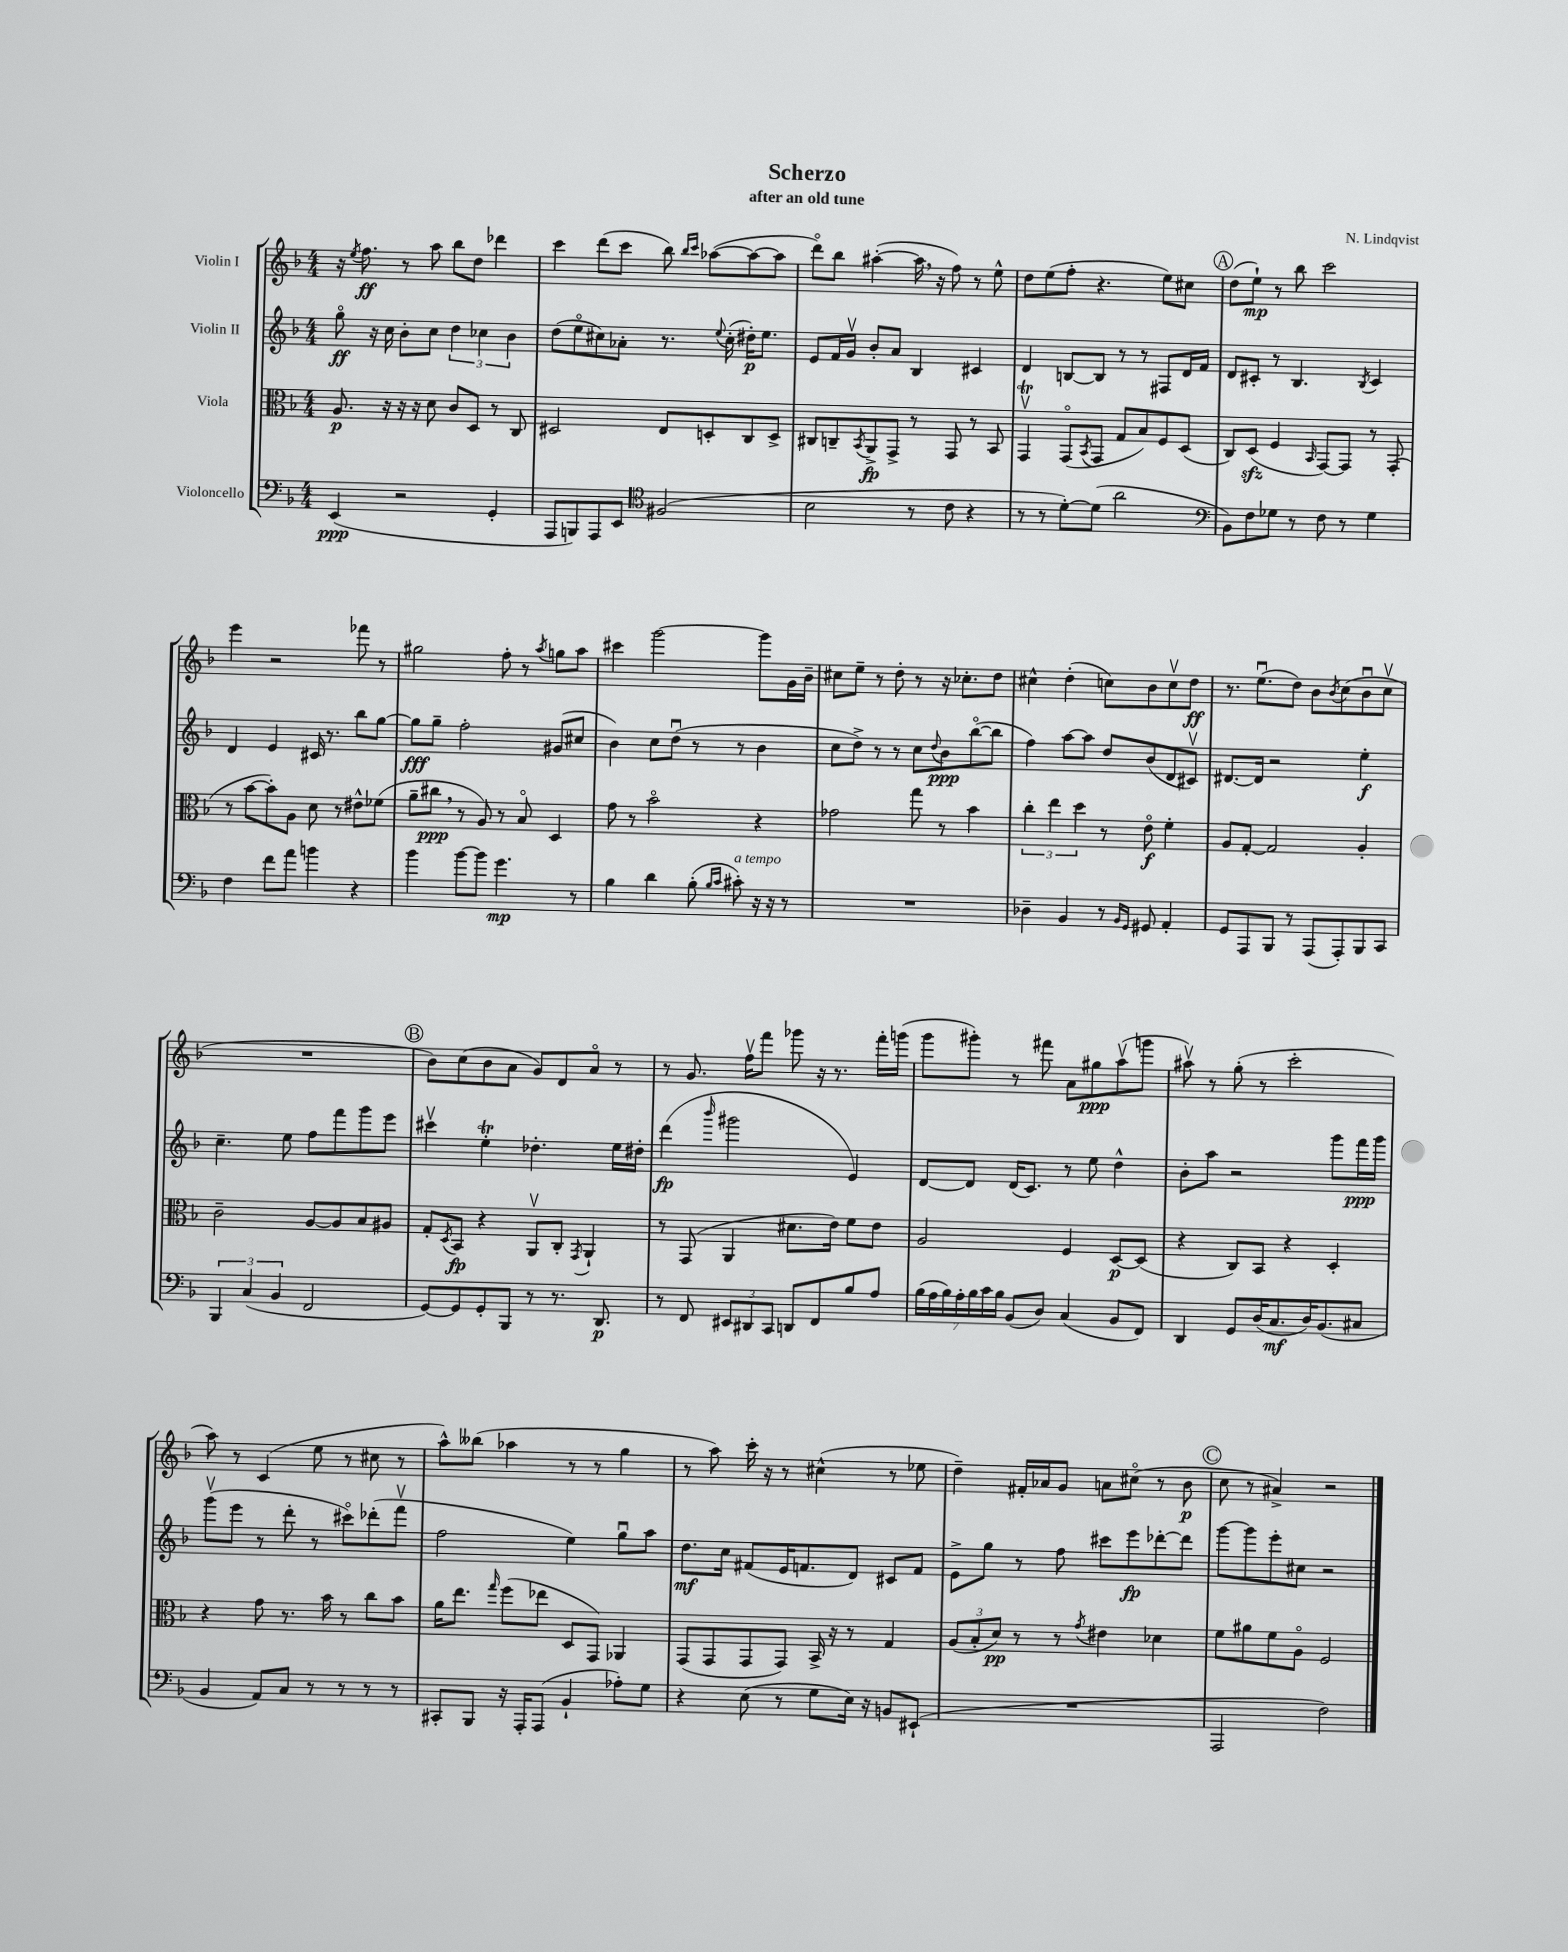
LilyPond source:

\header { title = "Scherzo" composer = "N. Lindqvist" subtitle = "after an old tune" }
<<
\new StaffGroup <<
\new Staff = "s0" \with { instrumentName = "Violin I" } {
    \clef treble \key f \major \numericTimeSignature \time 4/4
    r16 \acciaccatura { e''8 } f''8.\ff r8 a''8 bes''8 d''8 des'''4 |
    c'''4 d'''8( c'''8 bes''8) \grace { bes''16 c'''16 } aes''8~( aes''8~ aes''8 |
    d'''8\flageolet) bes''8 ais''4~-.( ais''16 \breathe r16 f''8) r8 e''8-^ |
    d''8 e''8( f''8-. r4. e''8) cis''8 |
    \mark \markup { \circle "A" } d''8( e''8-!\mp) r8 bes''8 c'''2 |
    e'''4 r2 fes'''8 r8 |
    gis''2 f''8-. r8 \acciaccatura { a''8 } g''8 a''8 |
    cis'''4 g'''2~ g'''8 g'16 bes'16-- |
    cis''8 e''8-- r8 d''8-. r8 r16 ces''8.-. d''8 |
    cis''4-^ d''4-.( c''8) bes'8 c''8\upbow d''8\ff |
    r8. e''8.\downbow( d''8) bes'8 \acciaccatura { bes'8 } c''8( bes'8\downbow c''8\upbow |
    R1 |
    \mark \markup { \circle "B" } bes'8) c''8( bes'8 a'8 g'8) d'8 a'8\flageolet r8 |
    r8 g'8. f''16\upbow f'''8 ges'''8 r16 r8. f'''16-. g'''16( |
    g'''8 gis'''8-.) r8 fis'''8 a'8 gis''8\ppp a''8\upbow( g'''8 |
    ais''8\upbow) r8 g''8-.( r8 c'''2-. |
    a''8) r8 c'4( e''8 r8 cis''8 r8 |
    a''8-^) beses''8( aes''4 r8 r8 g''4 |
    r8 a''8) c'''16-. r16 r8 cis''4-^( r8 ees''8 |
    d''4--) fis'16-. aes'16 g'8 a'8 cis''8\flageolet( r8 bes'8\p |
    \mark \markup { \circle "C" } c''8 r8 ais'4->) r2 \bar "|." |
}
\new Staff = "s1" \with { instrumentName = "Violin II" } {
    \clef treble \key f \major \numericTimeSignature \time 4/4
    g''8\flageolet\ff r16 c''16 bes'8-. c''8 \tuplet 3/2 { d''4 ces''4 bes'4 } |
    d''8( e''8\flageolet cis''8) aes'8-. r8. \appoggiatura { e''8 } cis''16-.( dis''16-.\p) e''8. |
    e'8 f'16 g'16\upbow bes'8-. a'8 bes4 cis'4 |
    d'4 b8~ b8 r8 r8 fis8 d'16 f'16 |
    \mark \markup { \circle "A" } d'8 cis'8-. r8 bes4. \acciaccatura { bes8 } cis'4 |
    d'4 e'4 cis'16 r8. bes''8 g''8~ |
    g''8\fff g''8-- f''2-. gis'8( cis''8 |
    bes'4) c''8 d''8\downbow( r8 r8 bes'4 |
    c''8 d''8->) r8 r8 c''8 \appoggiatura { d''8 } bes'8\ppp bes''8~\flageolet( bes''8 |
    f''4) a''8~ a''8 d''8 bes'8( d'8 cis'8\upbow) |
    dis'8.~ dis'16 r2 e''4-.\f |
    c''4.-- e''8 f''8 f'''8 g'''8 e'''8 |
    \mark \markup { \circle "B" } cis'''4\upbow e''4-.\trill des''4.-. e''16 dis''16-. |
    d'''4\fp( \grace { bes'''16 } gis'''2 e'4) |
    d'8~ d'8 d'16( c'8.) r8 e''8 d''4-^ |
    bes'8-. a''8 r2 g'''8 f'''16\ppp g'''16 |
    g'''8\upbow( e'''8 r8 d'''8-. r8 cis'''8\flageolet) des'''8-.( f'''8\upbow |
    f''2 e''4) g''8\downbow a''8 |
    d''8.\mf c''16 fis'8( e'16 f'8. d'8) cis'8 f'8 |
    e'8-> g''8 r8 f''8 cis'''8 e'''8\fp des'''8~-. des'''8 |
    \mark \markup { \circle "C" } g'''8~ g'''8 e'''8-. cis''8 r2 \bar "|." |
}
\new Staff = "s2" \with { instrumentName = "Viola" } {
    \clef alto \key f \major \numericTimeSignature \time 4/4
    a8.\p r16 r16 r16 d'8 c'8 d8 r8 c8 |
    dis2 e8 d8-. c8 d8-> |
    cis8 c8-- \acciaccatura { bes,8 } a,8->\fp g,8-> r8 g,8 r8 bes,8 |
    g,4\upbow\trill g,8\flageolet( \acciaccatura { bes,8 } g,8 g8 bes8) f8 d8( |
    \mark \markup { \circle "A" } c8) d8\sfz( f4 \grace { bes,16 } g,8~) g,8 r8 g,8-.( |
    r8 bes'8~ bes'8-.) a8 d'8 r8 eis'8-^ fes'8( |
    a'8-- cis''8\ppp \breathe r8 a8) r8 bes8\flageolet d4 |
    g'8 r8 bes'2\flageolet r4 |
    ges'2 g''8 r8 bes'4 |
    \tuplet 3/2 { c''4-. e''4 d''4 } r8 e'8\flageolet\f f'4-. |
    a8 g8~-. g2 a4-. |
    c'2-- a8~ a8 bes8 ais8 |
    \mark \markup { \circle "B" } g8-. \acciaccatura { d8 } bes,8\fp r4 a,8\upbow c8-. \acciaccatura { g,8 } a,4-! |
    r8 g,8( a,4 dis'8. e'16) f'8 e'8 |
    a2 f4 d8~\p d8( |
    r4 c8) bes,8 r4 d4-. |
    r4 g'8 r8. bes'16 r8 c''8 bes'8 |
    a'16 e''8. \grace { g''16 } f''8( ees''8 d8 g,8) aes,4 |
    g,8( g,8 g,8 g,8) bes,16-> r16 r8 g4 |
    \tuplet 3/2 { a8( bes8-. d'8\pp) } r8 r8 \acciaccatura { g'8 } eis'4 des'4 |
    \mark \markup { \circle "C" } f'8 ais'8 f'8 a8\flageolet f2 \bar "|." |
}
\new Staff = "s3" \with { instrumentName = "Violoncello" } {
    \clef bass \key f \major \numericTimeSignature \time 4/4
    e,4\ppp( r2 g,4-. |
    a,,8 b,,8) a,,8 e,8 \clef tenor fis2( |
    bes2 r8 c'8 r4 |
    r8 r8 d'8~-.) d'8( a'2 |
    \mark \markup { \circle "A" } \clef bass bes,8) f8 ges8 r8 f8 r8 ges4 |
    f4 f'8 a'8 b'4 r4 |
    bes'4 bes'8~ bes'8 g'4.\mp r8 |
    bes4 d'4 bes8-.( \grace { bes16 c'16 } cis'8-.^\markup { \italic "a tempo" }) r16 r16 r8 |
    R1 |
    des4-- bes,4 r8 \grace { bes,16 g,16 } gis,8 a,4-. |
    g,8 a,,8 bes,,8 r8 a,,8( a,,8-.) bes,,8 c,8 |
    \tuplet 3/2 { bes,,4 c4( bes,4 } f,2 |
    \mark \markup { \circle "B" } g,8~) g,8 g,8-. bes,,8 r8 r8. d,8.\p |
    r8 f,8 \tuplet 3/2 { eis,8 dis,8 c,8 } d,8 f,8 bes8 a8 |
    \tuplet 7/4 { bes16( a16 bes16) a16-. bes16 c'16 bes16 } bes,8( d8) c4( bes,8 f,8) |
    d,4 g,8 d16( c8.\mf d16) bes,8.( cis8 |
    bes,4 a,8) c8 r8 r8 r8 r8 |
    cis,8-. bes,,8 r16 a,,16-. a,,8( bes,4-! aes8-.) g8 |
    r4 e8( r8 g8 e16) r16 b,8 eis,8-!( |
    R1 |
    \mark \markup { \circle "C" } a,,2 f2) \bar "|." |
}
>>
>>
\layout { \context { \Score \remove "Bar_number_engraver" } }
